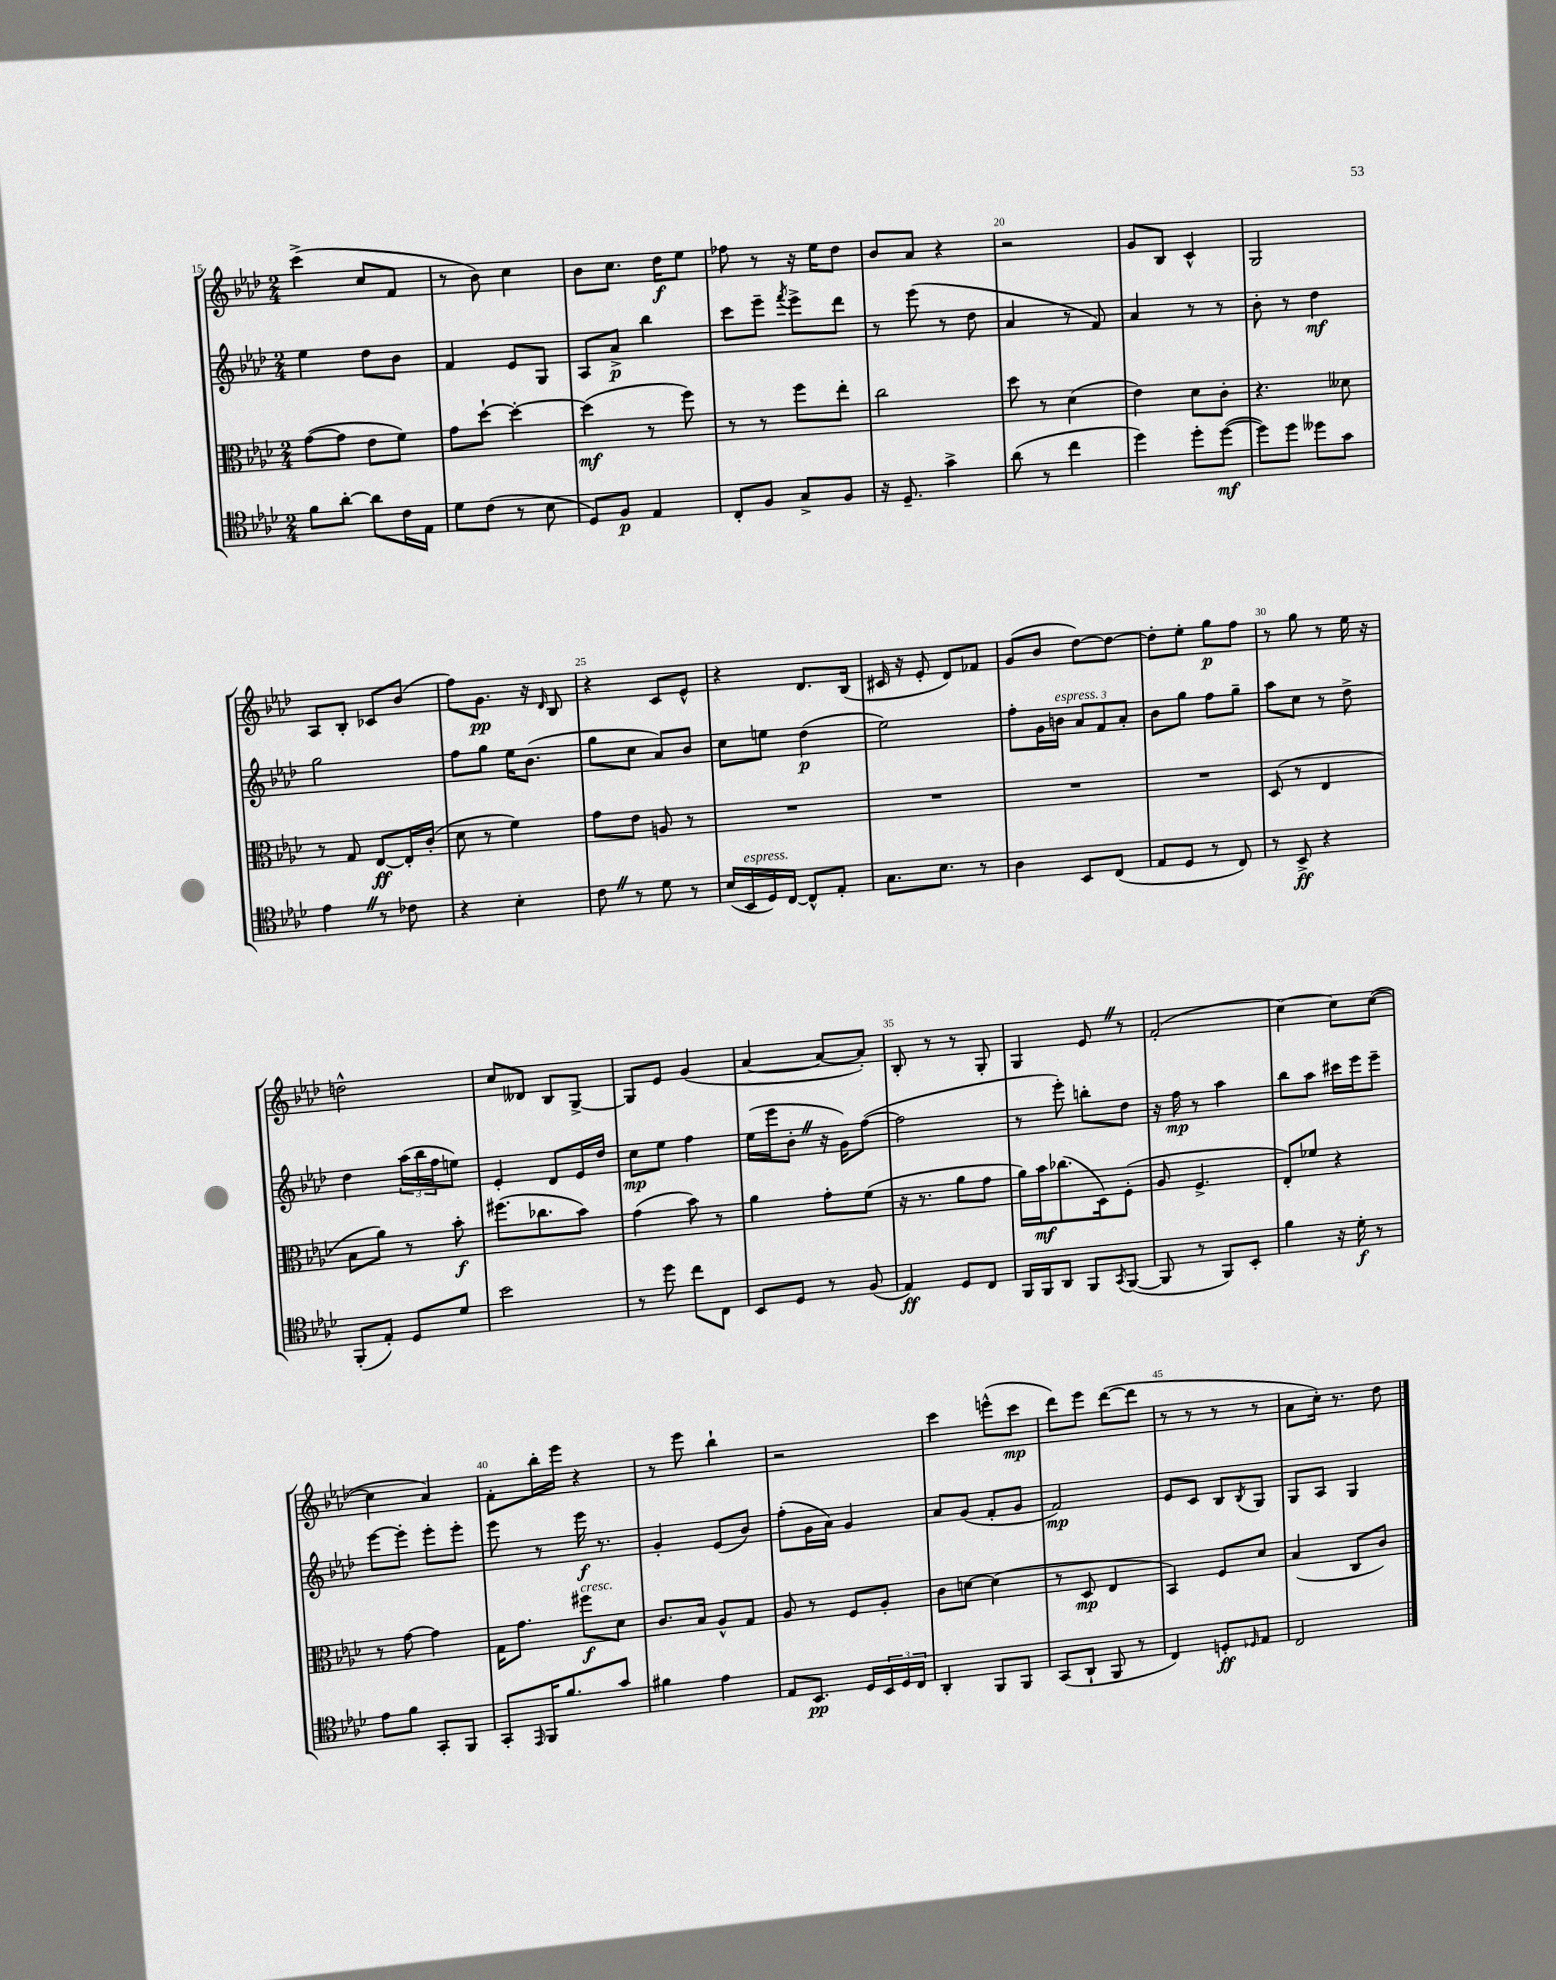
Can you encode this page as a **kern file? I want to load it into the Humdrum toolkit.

**kern	**kern	**kern	**kern
*staff4	*staff3	*staff2	*staff1
*clefC4	*clefC3	*clefG2	*clefG2
*k[b-e-a-d-]	*k[b-e-a-d-]	*k[b-e-a-d-]	*k[b-e-a-d-]
*M2/4	*M2/4	*M2/4	*M2/4
8f\L	([8g\L	4ee-\	(4ccc^\
[8a-'\J	8g\]J	.	.
8a-\]L	8e-\L	8dd-\L	8cc/L
16c\L	8f\J)	8b-\J	8f/J
16E-\JJ	.	.	.
=	=	=	=
8d-\L	8g\L	4f/	8r
(8c\J	[8dd-`\J	.	8b-\)
8r	4dd-'\_	8e-/L	4cc\
8B-\	.	8G/J	.
=	=	=	=
8D-/L)	(4dd-\]	8A-/L	8b-\L
8F/J	.	8a-^/J	8.cc\J
4E-/	8r	4bb-\	.
.	.	.	16dd-\LK
.	8ff\)	.	8ee-\J
=	=	=	=
8C'/L	8r	8ccc\L	8ff-\
8F/J	8r	8eee-~\J	8r
.	.	8qfff/	.
8G^/L	8ff\L	8eee-^\L	16r
.	.	.	16ee-\LK
8F/J	8ee-'\J	8ddd-\J	8dd-\J
=	=	=	=
16r	2cc\	8r	8b-/L
8.D-~/	.	.	.
.	.	(8eee-\	8a-/J
4g^\	.	8r	4r
.	.	8dd-\	.
=	=	=	=
(8a-\	8dd-\	4a-/	2r
8r	8r	.	.
4cc\	(4d-\	8r	.
.	.	8f/)	.
=	=	=	=
4dd-\)	4e-\)	4a-/	8g/L
.	.	.	8B-/J
8dd-'\L	8d-\L	8r	4c^^/
([8dd-\J	8c'\J	8r	.
=	=	=	=
8dd-\]L)	4.r	8b-'\	2G/
8dd-\J	.	8r	.
8dd--\L	.	4dd-\	.
8g\J	8d--\	.	.
=	=	=	=
4e-\	8r	2gg\	8A-/L
.	8G/	.	8B-'/J
8r	[8E-/L	.	8c-/L
8c-\	16E-'/]L	.	(8b-/J
.	(16c'/JJ	.	.
=	=	=	=
4r	8d-\	8ff\L	8ff\L)
.	8r	8gg\J	8.g\J
4B-'\	4f\)	16ee-\LK	.
.	.	(8.b-\J	16r
.	.	.	16qqd-/
.	.	.	8B-/
=	=	=	=
8c\	8g\L	8gg\L	4r
8r	8e-\J	8cc\J	.
8d-\	8A/	8a-/L)	8c/L
8r	8r	8b-/J	8e-^^/J
=	=	=	=
(16B-/LL	2r	8cc\L	4r
16BB-/	.	.	.
16D-/)	.	8ee\J	.
[16C/JJ	.	.	.
8C^^/]L	.	(4dd-\	8.d-/L
8E-'/J	.	.	.
.	.	.	(16B-/Jk
=	=	=	=
8.G\L	2r	2ee-\)	16c#/
.	.	.	16r
.	.	.	8e-'/
8.B-\J	.	.	.
.	.	.	8d-/L)
8r	.	.	8f-/J
=	=	=	=
4A-\	2r	8ff'\L	(8g/L
.	.	16g\L	8b-/J
.	.	16b\JJ	.
8BB-/L	.	12a-/L	[8dd-\L)
.	.	12f/	.
(8C/J	.	.	8dd-\_J
.	.	12a-'/J	.
=	=	=	=
8E-/L	2r	8b-\L	8dd-'\]L
8D-/J	.	8gg\J	8ee-'\J
8r	.	8ff\L	8gg\L
8C/)	.	8gg~\J	8ff\J
=	=	=	=
8r	(8D-/	8aa-\L	8r
8BB-^/	8r	8cc\J	8gg\
4r	4E-/	8r	8r
.	.	8dd-^\	16ee-\
.	.	.	16r
=	=	=	=
(8FF'/L	8B-\L	4dd-\	2dd^^\
8E-'/J)	8a-\J)	.	.
8D-/L	8r	(24aa-\LL	.
.	.	24bb-\	.
.	.	24ff\J	.
8d-/J	8b-'\	8ee\J)	.
=	=	=	=
2b-\	(8.ff#\L	4e-'/	8cc/L
.	.	.	8d--/J
.	8.cc-\	.	.
.	.	8d-/L	8B-/L
.	8b-\J)	16e-/L	[8G^/J
.	.	16dd-/JJ	.
=	=	=	=
8r	(4g\	8cc\L	8G/]L
8dd-\	.	8ee-\J	8e-/J
8cc\L	8b-\)	4ff\	(4g/
8C\J	8r	.	.
=	=	=	=
8BB-/L	4a-\	(16ee-\LL	[4a-/
.	.	16eee-\J	.
8D-/J	.	8b-'\J	.
8r	8g'\L	16r	8a-/_L
.	.	16g\LK)	.
(8F/	(8f\J	([8ff\J	8a-'/]J)
=	=	=	=
4E-/)	16r	2ff\]	8B-'/
.	8.r	.	.
.	.	.	8r
8D-/L	8a-\L	.	8r
8C/J	8g\J	.	8G'/
=	=	=	=
16FF/LL	16a-\LL)	8r	4G/
16FF/J	16b-\J	.	.
8AA-/J	(8.cc-\	8eee-'\)	.
8FF/L	.	8bb'\L	8e-/
.	16D-\k)	.	.
8qGG/	.	.	.
([8FF/J	(8F'\J	8dd-\J	8r
=	=	=	=
8FF/]	8A-/	16r	(2f'/
.	.	16ff\	.
8r	4.F^/	8r	.
8FF/L)	.	4aa-\	.
8BB-'/J	.	.	.
=	=	=	=
4f\	8E-'/L)	8bb-\L	[4cc\)
.	8f-/J	8aa-\J	.
16r	4r	16ccc#\LL	8cc\]L
16d-'\	.	16eee-\J	.
8r	.	8eee-~\J	([8cc\J
=	=	=	=
8e-\L	8r	[8eee-\L	4cc\]
8f\J	[8g\	8eee-'\]J	.
8GG'/L	4g\]	8eee-'\L	4a-/)
8FF/J	.	8eee-'\J	.
=	=	=	=
8GG'/L	16G\LK	8eee-\	8f'\L
.	8.g\J	.	.
16qqEE-/	.	.	.
16FF/K	.	8r	16bb-'\L
8.f/	.	.	16eee-\JJ
.	8ff#\L	16eee-\	4r
.	.	8.r	.
8g/J	8d-\J	.	.
=	=	=	=
4f#\	8.c/L	4g'/	8r
.	.	.	8eee-\
.	16B-/Jk	.	.
4e-\	8A-^^/L	(8e-/L	4bb-`\
.	8G/J	8b-/J)	.
=	=	=	=
8E-/L	8A-/	(8ff'\L	2r
8.BB-/J	8r	16g\L	.
.	.	16a-\JJ)	.
.	8F/L	4g/	.
16D-/LL	.	.	.
24BB-/	8A-'/J	.	.
24D-/	.	.	.
24C/JJ	.	.	.
=	=	=	=
4AA-'/	8c\L	8a-/L	4ccc\
.	[8d\J	(8g/J	.
8FF/L	(4d\]	8f'/L	(8eee^^\L
8FF/J	.	8g/J	8ccc\J
=	=	=	=
(8GG/L	8r	2f/)	8ddd-\L)
8AA-`/J	8D-/	.	8eee-\J
8FF/	4E-/	.	([8ddd-\L
8r	.	.	8ddd-\]J
=	=	=	=
4C/)	4BB-/)	8e-/L	8r
.	.	8c/J	8r
8D'/L	8F/L	8B-/L	8r
16qqD-/	.	8qB-/	.
8E-/J	8d-/J	8G/J	8r
=	=	=	=
2C/	(4B-/	8G/L	8a-\L
.	.	8A-/J	16cc'\Jk)
.	.	.	8.r
.	8C/L	4G/	.
.	8c/J)	.	8dd-\
==	==	==	==
*-	*-	*-	*-
